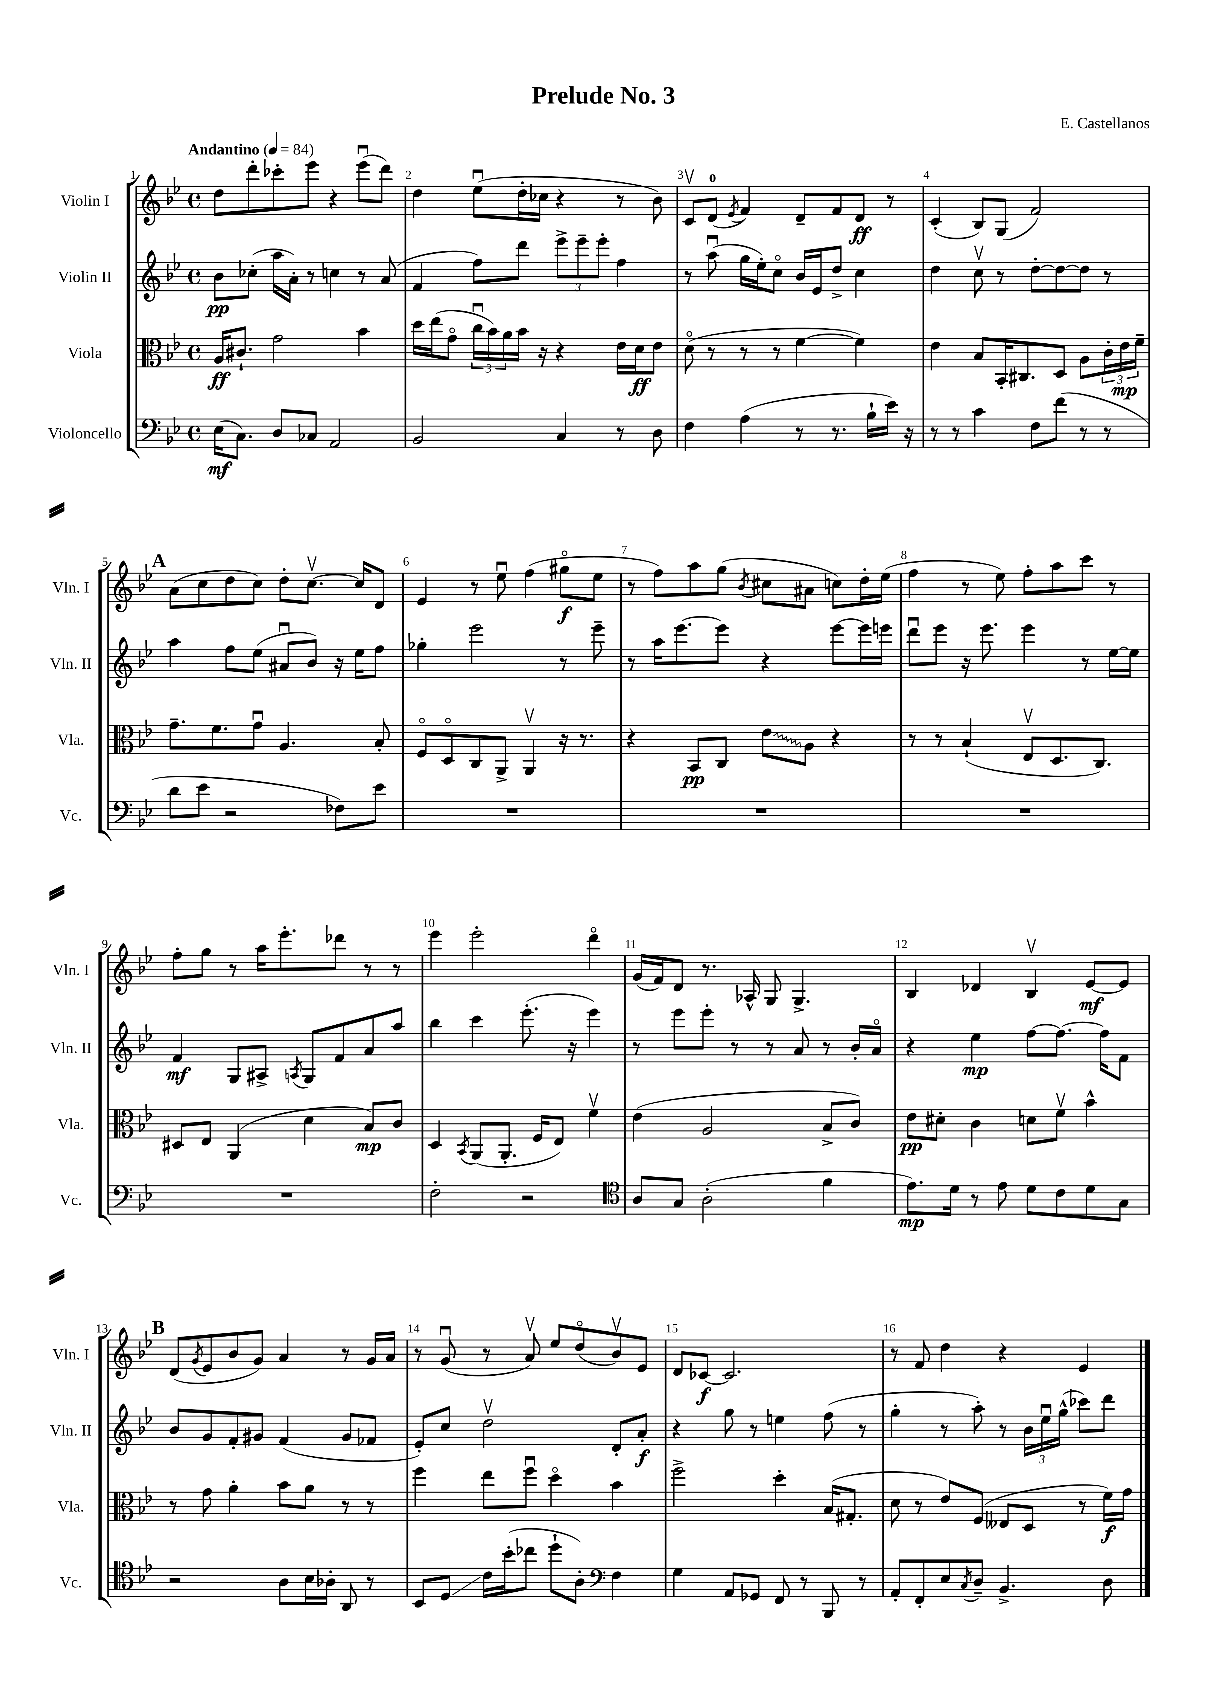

**kern	**kern	**kern	**kern
*staff4	*staff3	*staff2	*staff1
*clefF4	*clefC3	*clefG2	*clefG2
*k[b-e-]	*k[b-e-]	*k[b-e-]	*k[b-e-]
*M4/4	*M4/4	*M4/4	*M4/4
*met(c)	*met(c)	*met(c)	*met(c)
*MM84	*MM84	*MM84	*MM84
(16E-\LK	16A/LK	8b-\L	8dd\L
8.C\J)	8.c#`/J	.	.
.	.	(8cc-'\J	8ddd'\
8D/L	2g\	16aa\LL	8ccc-'\
.	.	16a'\JJ)	.
8C-/J	.	8r	8eee-\J
2AA/	.	4cc\	4r
.	4b-\	8r	(8eee-u\L
.	.	(8a/	8ddd\J)
=	=	=	=
2BB-/	16dd\LL	4f/	4dd\
.	(16ee-\J	.	.
.	8go\J	.	.
.	24ccu\LL	8ff\L)	(8ee-u\L
.	24b-\)	.	.
.	24a\	.	.
.	16b-\JJ	8ddd\J	16dd'\L
.	16r	.	16cc-\JJ
4C/	4r	12eee-^\L	4r
.	.	12eee-~\	.
.	.	12eee-'\J	.
8r	16e-\LL	4ff\	8r
.	16d\J	.	.
8D\	8e-\J	.	8b-\)
=	=	=	=
4F\	(8do\	8r	8cv/L
.	8r	(8aau\	(8d/J
.	.	.	8qe-/
(4A\	8r	16gg\LL	4f/)
.	.	16ee-'\J)	.
.	8r	8cco\J	.
8r	[4f\	16b-/LL	8d~/L
.	.	16e-/J	.
8.r	.	8dd^/J	8f/
.	4f\])	4cc\	8d/J
16B-`\LL	.	.	.
16e-\JJ)	.	.	8r
16r	.	.	.
=	=	=	=
8r	4e-\	4dd\	(4c'/
8r	.	.	.
4c\	8B-/L	8ccv\	8B-/L)
.	16BB-'/K	8r	(8G/J
.	8.C#/	.	.
8F\L	.	[8dd'\L	2f/)
(8f\J	8D/J	8dd\_	.
8r	8A\L	8dd\]J	.
8r	24c'\L	8r	.
.	24e-\	.	.
.	24f~\JJ	.	.
=	=	=	=
8d\L	8.g~\L	4aa\	(8a\L
8e-\J	.	.	8cc\
.	8.f\	.	.
2r	.	8ff\L	8dd\
.	8gu\J	(8ee-\J	8cc\J)
.	4.A/	8a#u/L	8dd'\L
.	.	8b-/J)	[8.ccv\J
8F-\L)	.	16r	.
.	.	16ee-\LK	16cc/]LK
8e-\J	8B-'/	8ff\J	8d/J
=	=	=	=
1r	8Fo/L	4gg-'\	4e-/
.	8Do/	.	.
.	8C/	2eee-\	8r
.	8AA^/J	.	8ee-u\
.	4AAv/	.	(4ff\
.	16r	8r	8gg#o\L
.	8.r	.	.
.	.	8eee-~\	8ee-\J
=	=	=	=
1r	4r	8r	8r
.	.	16aa\LK	8ff\L)
.	.	[8.eee-\	.
.	8BB-/L	.	8aa\
.	8C/J	8eee-\]J	(8gg\J
.	.	.	8qb-/
.	8e-\L	4r	8cc#\L
.	8A\J	.	8a#\J
.	4r	[8eee-\L	8cc\L)
.	.	16eee-\]L	16dd'\L
.	.	16eee\JJ	(16ee-\JJ
=	=	=	=
1r	8r	8dddu\L	4ff\
.	8r	8eee-\J	.
.	(4B-`/	16r	8r
.	.	8.eee-\	.
.	.	.	8ee-\)
.	8E-v/L	4eee-\	8ff'\L
.	8.D/	.	8aa\
.	.	8r	8ccc\J
.	8.C/J)	.	.
.	.	[16ee-\LL	8r
.	.	16ee-\]JJ	.
=	=	=	=
1r	8D#/L	4f/	8ff'\L
.	8E-/J	.	8gg\J
.	(4AA/	8G/L	8r
.	.	8A#^/J	16aa\LK
.	.	.	8.eee-'\
.	.	8qA/	.
.	4d\	8G/L	.
.	.	8f/	8ddd-\J
.	8B-/L)	8a/	8r
.	8c/J	8aa/J	8r
=	=	=	=
2F'\	4D/	4bb-\	4eee-\
.	8qBB-/	.	.
.	(8AA/L	4ccc\	2eee-'\
.	8.AA'/J	.	.
2r	.	(8.eee-'\	.
.	16F/LK	.	.
.	8E-/J)	.	.
.	.	16r	.
.	4fv\	4eee-\)	4dddo\
=	=	=	=
*clefC4	*	*	*
8A/L	(4e-\	8r	(16g/LL
.	.	.	16f/J)
8G/J	.	8eee-\L	8d/J
(2A'\	2A/	8eee-'\J	8.r
.	.	8r	.
.	.	.	16A-^^/
.	.	8r	8G/
.	.	8a/	4.G^/
4f\	8B-^/L	8r	.
.	8c/J)	16b-'/LL	.
.	.	16ao/JJ	.
=	=	=	=
8.e-\L)	8e-\L	4r	4B-/
.	8d#'\J	.	.
16d\Jk	.	.	.
8r	4c\	4ee-\	4d-/
8e-\	.	.	.
8d\L	8d\L	[8ff\L	4B-v/
8c\	8fv\J	8.ff\_J	.
8d\	4b-^^\	.	[8e-/L
.	.	16ff\]LK	.
8G\J	.	8f\J	8e-/]J
=	=	=	=
2r	8r	8b-/L	(8d/L
.	.	.	8qg/
.	8g\	8g/	8e-/
.	4a'\	8f'/	8b-/
.	.	8g#/J	8g/J)
8A\L	8b-\L	(4f/	4a/
16B-\L	8a\J	.	.
16A-'\JJ	.	.	.
8AA/	8r	8g#/L	8r
8r	8r	8f-/J	16g/LL
.	.	.	16a/JJ
=	=	=	=
8BB-/L	4ff\	8e-'/L)	8r
8D/J	.	8cc/J	(8gu/
16c\LL	8ee-\L	2ddv\	8r
(16b-'\J	.	.	.
8cc-\J	8ffu\J	.	8av/)
8dd`\L	4ddo\	.	8ee-/L
8A'\J)	.	.	(8ddo/
*clefF4	*	*	*
4F\	4b-\	8d'/L	8b-v/)
.	.	8a'/J	8e-/J
=	=	=	=
4G\	2ff^\	4r	8d/L
.	.	.	[8c-/J
8AA/L	.	8gg\	2.c-/]
8GG-/J	.	8r	.
8FF/	4dd'\	4ee\	.
8r	.	.	.
8BBB-/	(16B-/LK	(8ff\	.
.	8.G#'/J	.	.
8r	.	8r	.
=	=	=	=
8AA'/L	8d\	4gg'\	8r
8FF'/	8r	.	8f/
8E-/	8e-/L)	8r	4dd\
8qC/	.	.	.
8D~/J	(8F/J	8aa'\)	.
4.BB-^/	8E--/L	8r	4r
.	8D/J	24b-\LL	.
.	.	24ee-u\	.
.	.	(24gg^^\JJ	.
.	8r	8ccc-\L)	4e-/
8D\	16f\LL)	8ddd\J	.
.	16g\JJ	.	.
==	==	==	==
*-	*-	*-	*-
